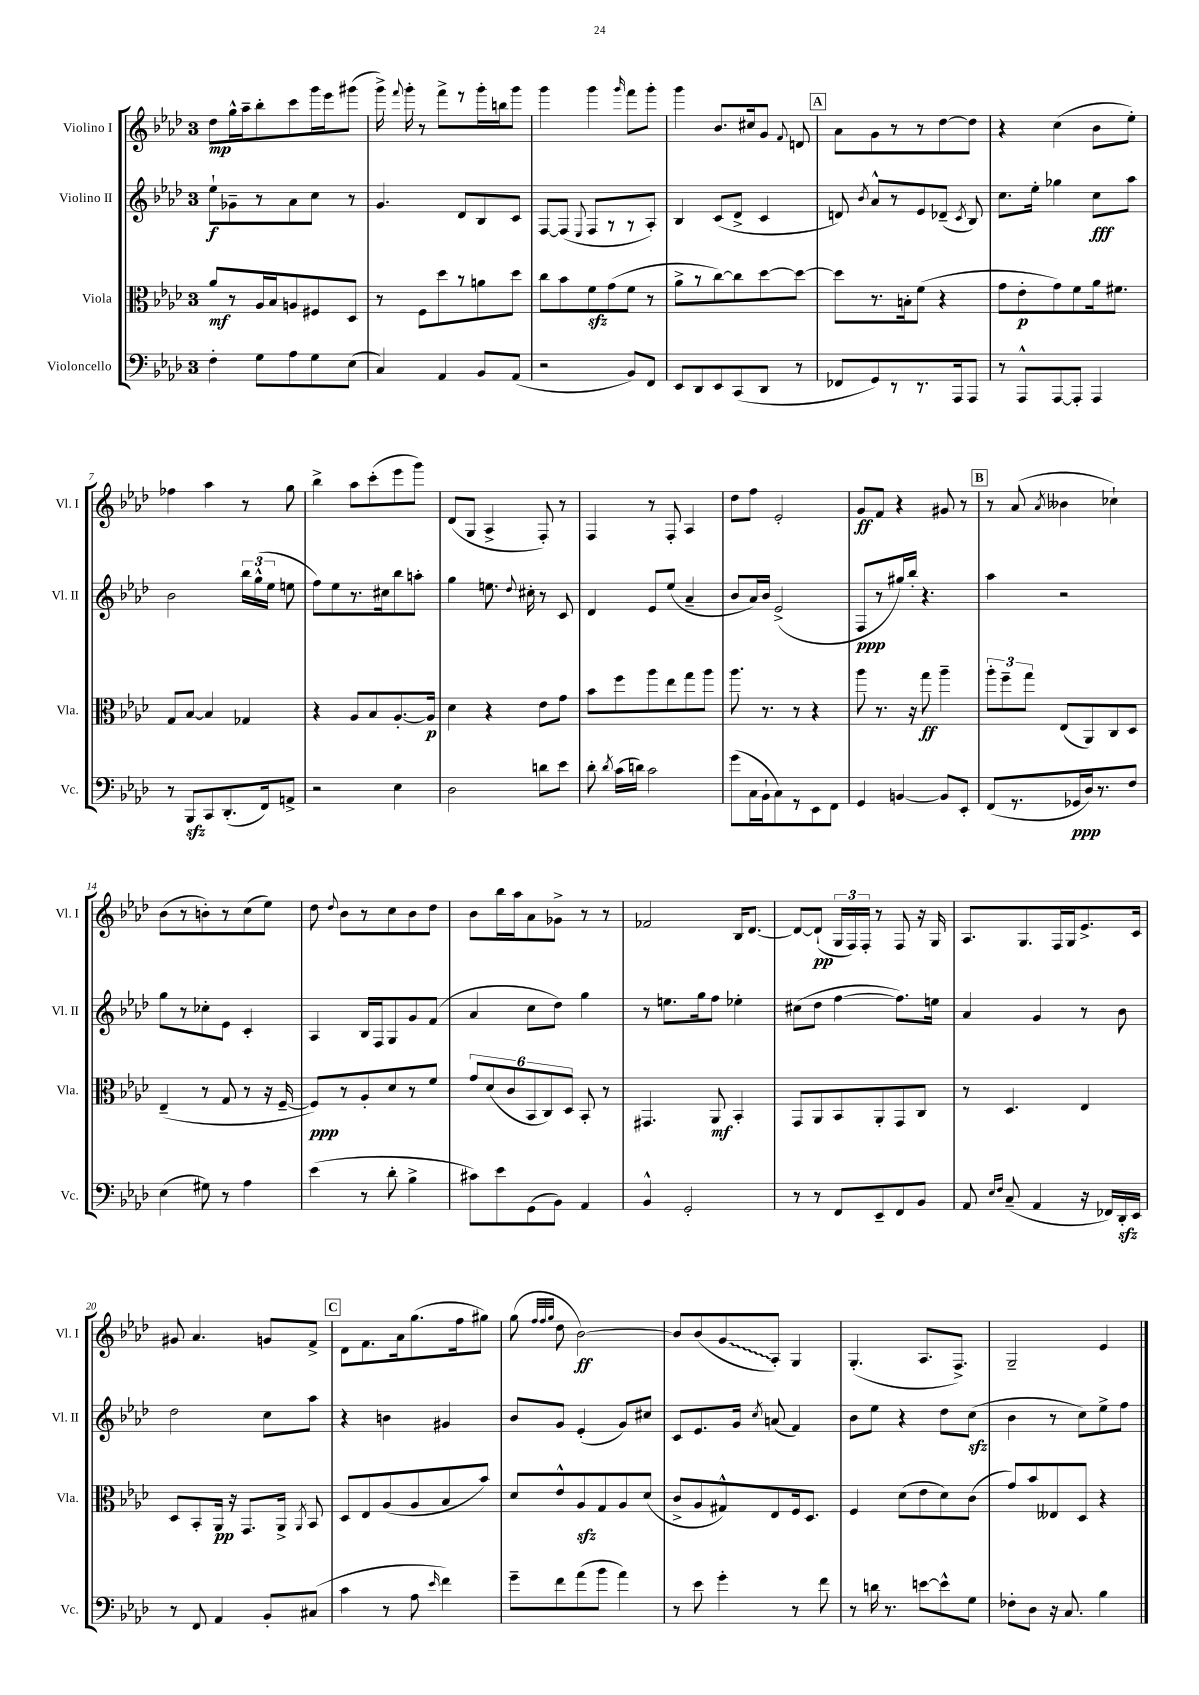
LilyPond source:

<<
\new StaffGroup <<
\new Staff = "s0" \with { instrumentName = "Violino I" shortInstrumentName = "Vl. I" } {
    \clef treble \key aes \major \once \override Staff.TimeSignature.style = #'single-digit \time 3/4
    \autoBeamOff des''8[\mp g''16-^ aes''16-- bes''8-. c'''8 g'''16 ees'''16 gis'''8]( |
    g'''16->) \appoggiatura { f'''8 } g'''16-. r8 f'''8[-> r8 g'''16-. b''16 g'''8] |
    g'''4 g'''4 \grace { g'''16 } f'''8[ g'''8]-. |
    g'''4 bes'8.[ cis''16 g'8] \appoggiatura { f'8 } d'8 |
    \mark \markup { \box "A" } aes'8[ g'8 r8 r8 des''8~ des''8] |
    r4 c''4( bes'8[ ees''8]-.) |
    fes''4 aes''4 r8 g''8 |
    bes''4-> aes''8[ c'''8-.( ees'''8 g'''8]) |
    des'8[( g8] aes4-> f8-.) r8 |
    f4 r8 f8-. aes4 |
    des''8[ f''8] ees'2-. |
    g'8[\ff f'8] r4 gis'8 r8 |
    \mark \markup { \box "B" } r8 aes'8( \acciaccatura { aes'8 } beses'4 ces''4-!) |
    bes'8[( r8 b'8-.) r8 c''8( ees''8]) |
    des''8 \appoggiatura { des''8 } bes'8[ r8 c''8 bes'8 des''8] |
    bes'8[ bes''16 aes''16 aes'8 ges'8]-> r8 r8 |
    fes'2 bes16[ des'8.]~ |
    des'8[~ des'8]-!\pp( \tuplet 3/2 { g16[ f16) f16]-. } r8 f8 r16 g16 |
    aes8.[ g8. f16 g16 ees'8.-> c'16] |
    gis'8 aes'4. g'8[ f'8]-> |
    \mark \markup { \box "C" } des'8[ f'8. aes'16 g''8.( f''16 gis''8]) |
    g''8( \grace { f''32[ f''32 g''32] } des''8 bes'2~\ff) |
    bes'8[ bes'8( \once \override Glissando.style = #'zigzag g'8\glissando aes8]-.) g4 |
    g4.-.( aes8.[ f8.]->) |
    g2-- ees'4 \bar "|." |
}
\new Staff = "s1" \with { instrumentName = "Violino II" shortInstrumentName = "Vl. II" } {
    \clef treble \key aes \major \once \override Staff.TimeSignature.style = #'single-digit \time 3/4
    \autoBeamOff ees''8[-!\f ges'8-- r8 aes'8 c''8] r8 |
    g'4. des'8[ bes8 c'8] |
    f8[~ f8]( \appoggiatura { ees8 } f8[ r8 r8 aes8]-.) |
    bes4 c'8[( des'8]-> c'4 |
    \mark \markup { \box "A" } d'8) \acciaccatura { bes'8 } aes'8[-^ r8 ees'8 des'8]--( \acciaccatura { c'8 } bes8) |
    c''8.[ ees''16]-. ges''4 c''8[\fff aes''8] |
    bes'2 \tuplet 3/2 { bes''16[ g''16-^( ees''16] } e''8 |
    f''8[) ees''8 r8. cis''16 bes''8 a''8]-. |
    g''4 e''8. \appoggiatura { des''8 } cis''16-. r8 c'8 |
    des'4 ees'8[ ees''8]( aes'4-- |
    bes'8[ aes'16) bes'16] ees'2->( |
    f8[\ppp r8 gis''16) bes''16]-. r4. |
    \mark \markup { \box "B" } aes''4 r2 |
    g''8[ r8 ces''8-. ees'8] c'4-. |
    aes4 bes16[ f16 g8 g'8 f'8]( |
    aes'4 c''8[ des''8]) g''4 |
    r8 e''8.[ g''16 f''8] ees''4-. |
    cis''8[( des''8] f''4~ f''8.[) e''16] |
    aes'4 g'4 r8 bes'8 |
    des''2 c''8[ aes''8] |
    \mark \markup { \box "C" } r4 b'4 gis'4 |
    bes'8[ g'8] ees'4-.( g'8[) cis''8] |
    c'8[ ees'8. g'16] \acciaccatura { c''8 } a'8( f'4) |
    bes'8[ ees''8] r4 des''8[ c''8]\sfz( |
    bes'4 r8 c''8[) ees''8-> f''8] \bar "|." |
}
\new Staff = "s2" \with { instrumentName = "Viola" shortInstrumentName = "Vla." } {
    \clef alto \key aes \major \once \override Staff.TimeSignature.style = #'single-digit \time 3/4
    \autoBeamOff aes'8[\mf r8 aes16 bes16 a8 fis8 des8] |
    r8 f8[ des''8 r8 a'8 des''8] |
    c''8[ bes'8 f'8\sfz g'8( f'8] r8 |
    aes'8[-> r8 c''8~) c''8 des''8~ des''8]~ |
    \mark \markup { \box "A" } des''8[ r8. b16-. f'8]( r4 |
    g'8[ ees'8-.\p g'8) f'8 aes'16 fis'8.] |
    g8[ bes8]~ bes4 ges4 |
    r4 aes8[ bes8 aes8.~-. aes16]\p |
    des'4 r4 ees'8[ g'8] |
    bes'8[ f''8 aes''8 ees''8 g''8 aes''8] |
    aes''8. r8. r8 r4 |
    aes''8 r8. r16 g''8\ff aes''4-- |
    \mark \markup { \box "B" } \tuplet 3/2 { aes''8[-. f''8-- g''8] } ees8[( aes,8) c8 des8] |
    ees4--( r8 g8 r8 r16 f16~-- |
    f8[\ppp) r8 aes8-. des'8 r8 f'8] |
    \tuplet 6/4 { g'8[ des'8( c'8 bes,8 c8) des8] } bes,8-. r8 |
    gis,4. aes,8\mf bes,4-. |
    g,8[ aes,8 bes,8 aes,8-. g,8 c8] |
    r8 des4. ees4 |
    des8[ bes,8-. aes,16]\pp r16 g,8.[ aes,16]-> \acciaccatura { aes,8 } bes,8 |
    \mark \markup { \box "C" } des8[ ees8 aes8( aes8 bes8 bes'8]) |
    des'8[ ees'8-^ aes8\sfz g8 aes8 des'8]( |
    c'8[-> aes8 gis8-^) ees8 f16 des8.] |
    f4 des'8[( ees'8 des'8) c'8]( |
    g'8[) bes'8 eeses8 des8] r4 \bar "|." |
}
\new Staff = "s3" \with { instrumentName = "Violoncello" shortInstrumentName = "Vc." } {
    \clef bass \key aes \major \once \override Staff.TimeSignature.style = #'single-digit \time 3/4
    \autoBeamOff f4-. g8[ aes8 g8 ees8]( |
    c4) aes,4 bes,8[ aes,8]( |
    r2 bes,8[) f,8] |
    ees,8[ des,8 ees,8 c,8( des,8] r8 |
    \mark \markup { \box "A" } fes,8[ g,8) r8 r8. aes,,16 aes,,8] |
    r8 aes,,8[-^ aes,,8~ aes,,8]-. aes,,4 |
    r8 bes,,8[\sfz c,8 des,8.-.( f,16) a,8]-> |
    r2 ees4 |
    des2 d'8[ ees'8] |
    des'8-. \acciaccatura { des'8 } c'16[( d'16]) c'2 |
    g'8[( c16 bes,16-! c8) r8 ees,8 f,8] |
    g,4 b,4~ b,8[ ees,8]-. |
    \mark \markup { \box "B" } f,8[( r8. ges,16\ppp des16) r8. f8] |
    ees4( gis8) r8 aes4 |
    ees'4( r8 des'8-. bes4-> |
    cis'8[) ees'8 g,8( bes,8]) aes,4 |
    bes,4-^ g,2-. |
    r8 r8 f,8[ ees,8-- f,8 bes,8] |
    aes,8 \grace { ees16[ f16] } c8--( aes,4 r16 fes,16[) des,16-.\sfz ees,16] |
    r8 f,8 aes,4 bes,8[-. cis8]( |
    \mark \markup { \box "C" } c'4 r8 aes8 \grace { ees'16 } f'4) |
    g'8[-- f'8 aes'8( bes'8] aes'4) |
    r8 ees'8 g'4-. r8 f'8 |
    r8 d'16 r8. e'8[~ e'8-^ g8] |
    fes8[-. des8] r16 c8. bes4 \bar "|." |
}
>>
>>
